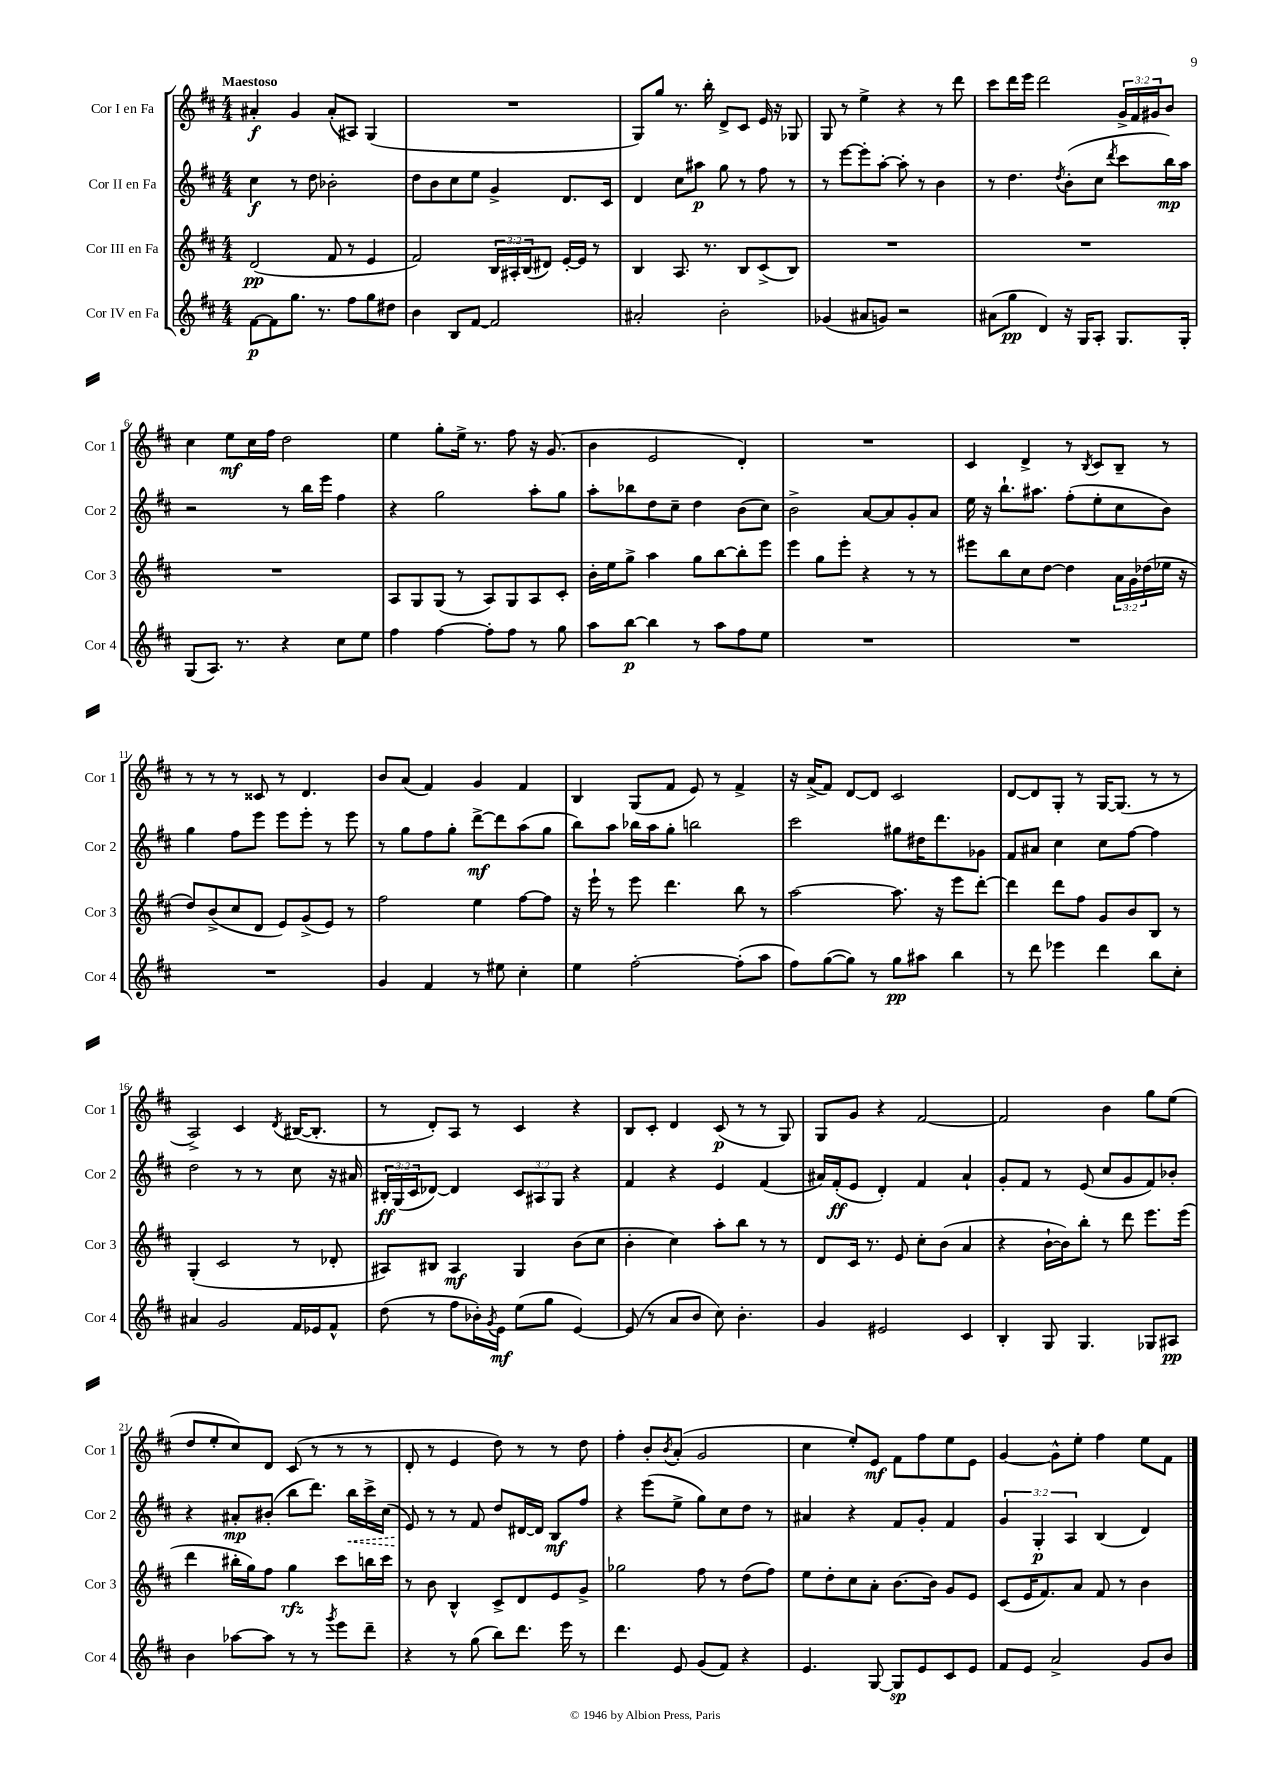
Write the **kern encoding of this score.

**kern	**kern	**kern	**kern
*staff4	*staff3	*staff2	*staff1
*clefG2	*clefG2	*clefG2	*clefG2
*k[f#c#]	*k[f#c#]	*k[f#c#]	*k[f#c#]
*M4/4	*M4/4	*M4/4	*M4/4
[8f#	(2d	4cc#	4a#'
8f#]	.	.	.
8.gg	.	8r	4g
.	.	8dd	.
8.r	.	.	.
.	8f#	2b-'	(8a#'
8ff#	8r	.	8A#)
8gg	4e	.	(4G
8dd#	.	.	.
=	=	=	=
4b	2f#)	8dd	1r
.	.	8b	.
8B	.	8cc#	.
[8f#	.	8ee	.
2f#]	24B	4g^	.
.	24A#'	.	.
.	(24B	.	.
.	8d#)	.	.
.	[16e'	8.d	.
.	16e]	.	.
.	8r	.	.
.	.	16c#	.
=	=	=	=
2a#'	4B	4d	8G)
.	.	.	8gg
.	8.A	8cc#	8.r
.	.	8aa#	.
.	8.r	.	16bb'
2b'	.	8gg	8d^
.	8B	8r	8c#
.	(8c#^	8ff#	16e
.	.	.	16r
.	8B)	8r	8G-
=	=	=	=
(4g-	1r	8r	8G
.	.	[8eee	8r
8a#	.	8eee']	4ee^
8g)	.	[8aa'	.
2r	.	8aa']	4r
.	.	8r	.
.	.	4b	8r
.	.	.	8ddd
=	=	=	=
(8a#	1r	8r	8ccc#
8gg	.	4.dd	16ddd
.	.	.	16eee
4d)	.	.	2ddd
.	.	8qdd	.
16r	.	(8b'	.
16G	.	.	.
8A'	.	8cc#	.
.	.	8qddd	.
8.G	.	8ccc#	24g^
.	.	.	24f#
.	.	.	24g#
.	.	16bb)	8b
16G'	.	16aa	.
=	=	=	=
(8G	1r	2r	4cc#
8.A)	.	.	.
.	.	.	8ee
8.r	.	.	.
.	.	.	16cc#
.	.	.	16ff#
4r	.	8r	2dd
.	.	16bb	.
.	.	16eee	.
8cc#	.	4ff#	.
8ee	.	.	.
=	=	=	=
4ff#	8A	4r	4ee
.	8G	.	.
[4ff#	(8G	2gg	8gg'
.	8r	.	16ee^
.	.	.	8.r
8ff#']	8A)	.	.
8ff#	8G	.	8ff#
8r	8A	8aa'	16r
.	.	.	(8.g
8gg	8c#'	8gg	.
=	=	=	=
8aa	16b'	8aa'	4b
.	16ee	.	.
[8bb	8gg^	8bb-	.
4bb]	4aa	8dd	2e
.	.	8cc#~	.
8r	8gg	4dd	.
8aa	[8bb	.	.
8ff#	8bb']	(8b	4d')
8ee	8eee	8cc#)	.
=	=	=	=
1r	4eee	2b^	1r
.	8gg	.	.
.	8eee'	.	.
.	4r	[8a	.
.	.	8a]	.
.	8r	8g'	.
.	8r	8a	.
=	=	=	=
1r	8eee#	16ee	4c#
.	.	16r	.
.	8bb	8.bb`	.
.	8cc#	.	4d^
.	.	8.aa#	.
.	[8dd	.	.
.	4dd]	(8ff#'	8r
.	.	.	8qB
.	.	8ee'	8c#
.	24a	8cc#	8B~
.	24g	.	.
.	(24dd-	.	.
.	16ee-	8b)	8r
.	16r	.	.
=	=	=	=
1r	8dd)	4gg	8r
.	(8b^	.	8r
.	8cc#	8ff#	8r
.	8d	8eee	8c##
.	8e)	8eee	8r
.	(8g^	8eee'	4.d
.	8e)	8r	.
.	8r	8eee	.
=	=	=	=
4g	2ff#	8r	8b
.	.	8gg	(8a
4f#	.	8ff#	4f#)
.	.	8gg'	.
8r	4ee	[8ddd^	4g
8ee#	.	8ddd]	.
4cc#'	[8ff#	(8aa	4f#
.	8ff#]	8gg	.
=	=	=	=
4ee	16r	8bb)	4B
.	16eee`	.	.
.	8r	8aa	.
[2ff#'	8eee	16bb-	(8G
.	.	16aa	.
.	4.ddd	8gg'	8f#
.	.	2bb	8e)
.	.	.	8r
(8ff#']	8bb	.	4f#^
8aa	8r	.	.
=	=	=	=
8ff#)	[2aa	2ccc#	16r
.	.	.	(16a^
([8gg	.	.	8f#)
8gg])	.	.	[8d
8r	.	.	8d]
8gg	8.aa]	8gg#	2c#
8aa#	.	16dd#	.
.	16r	8.ddd	.
4bb	8eee	.	.
.	[8ddd'	8g-	.
=	=	=	=
8r	4ddd]	8f#	[8d
8ddd	.	8a#	8d]
4eee-	8ddd	4cc#	8G'
.	8ff#	.	8r
4ddd	8g	8cc#	[16G
.	.	.	(8.G]
.	8b	[8ff#	.
8bb	8B	4ff#]	8r
8cc#'	8r	.	8r
=	=	=	=
4a#	(4G'	2dd	2A^)
2g	2c#	.	.
.	.	8r	4c#
.	.	8r	.
.	.	.	8qd
16f#	8r	8cc#	([16B#
16e-	.	.	8.B#']
8f#^^	8d-'	16r	.
.	.	16a#	.
=	=	=	=
(8dd	8A#)	24B#'	8r
.	.	(24G	.
.	.	24c#	.
8r	8B#	[8d-)	8d')
8ff#	4A#	4d-]	8A
16b-')	.	.	8r
8qg	.	.	.
16e	.	.	.
(8ee	4G	12c#	4c#
.	.	12A#	.
8gg	.	.	.
.	.	12G	.
[4e)	(8b	4r	4r
.	8cc#	.	.
=	=	=	=
(8e]	4b'	4f#	8B
8r	.	.	8c#'
8a	4cc#)	4r	4d
8b	.	.	.
8cc#)	8aa'	4e	(8c#
4.b'	8bb	.	8r
.	8r	(4f#	8r
.	8r	.	8G)
=	=	=	=
4g	8d	16a#)	8G
.	.	(16f#'	.
.	16c#	8e	8g
.	8.r	.	.
2e#	.	4d')	4r
.	8e	.	.
.	8cc#'	4f#	[2f#
.	(8b	.	.
4c#	4a	4a#`	.
=	=	=	=
4B'	4r	8g'	2f#]
.	.	8f#	.
8G	[16b`	8r	.
.	16b])	.	.
4.G	8bb'	(8e	.
.	8r	8cc#	4b
.	8ddd	8g	.
8G-	8.eee	8f#)	8gg
8A#	.	8b-'	(8ee
.	(16eee	.	.
=	=	=	=
4b	4ddd	4r	8dd
.	.	.	8ee'
[8aa-	16bb#'	8a#'	8cc#)
.	16gg)	.	.
8aa-]	8ff#	(8b#'	8d
8r	4gg	8bb	(8c#
8r	.	8.ddd)	8r
8qggg	.	.	.
8eee	8ccc#	.	8r
.	.	16bb	.
8ddd~	16bb	16ccc#^	8r
.	16ccc#	(16cc#	.
=	=	=	=
4r	8r	8e)	8d'
.	8b	8r	8r
8r	4B^^	8r	4e
(8gg	.	8f#	.
8bb)	8c#^	8dd	8dd)
8.ddd	8d	[16d#	8r
.	.	16d#]	.
.	8e	8B	8r
16eee	.	.	.
8r	8g^	8ff#	8dd
=	=	=	=
4.ddd	2gg-	4r	4ff#'
.	.	(8eee	8b'
.	.	.	8qb
8e	.	8ee^	(8a'
(8g	8ff#	8gg)	2g
8f#)	8r	8cc#	.
4r	(8dd	8dd	.
.	8ff#)	8r	.
=	=	=	=
4.e	8ee	4a#	4cc#
.	8dd'	.	.
.	8cc#	4r	8ee')
[8G	8a'	.	8e
8G]	[8.b	8f#	8f#
8e	.	8g'	8ff#
.	16b]	.	.
8c#	8g	4f#	8ee
8e	8e	.	8e
=	=	=	=
8f#	(8c#	6g	[4g
8e	16e	.	.
.	.	6G'	.
.	8.f#)	.	.
2a^	.	.	8g^^]
.	.	6A	.
.	8a	.	8ee'
.	8f#	(4B	4ff#
.	8r	.	.
8g	4b	4d)	8ee
8b	.	.	8f#
==	==	==	==
*-	*-	*-	*-
